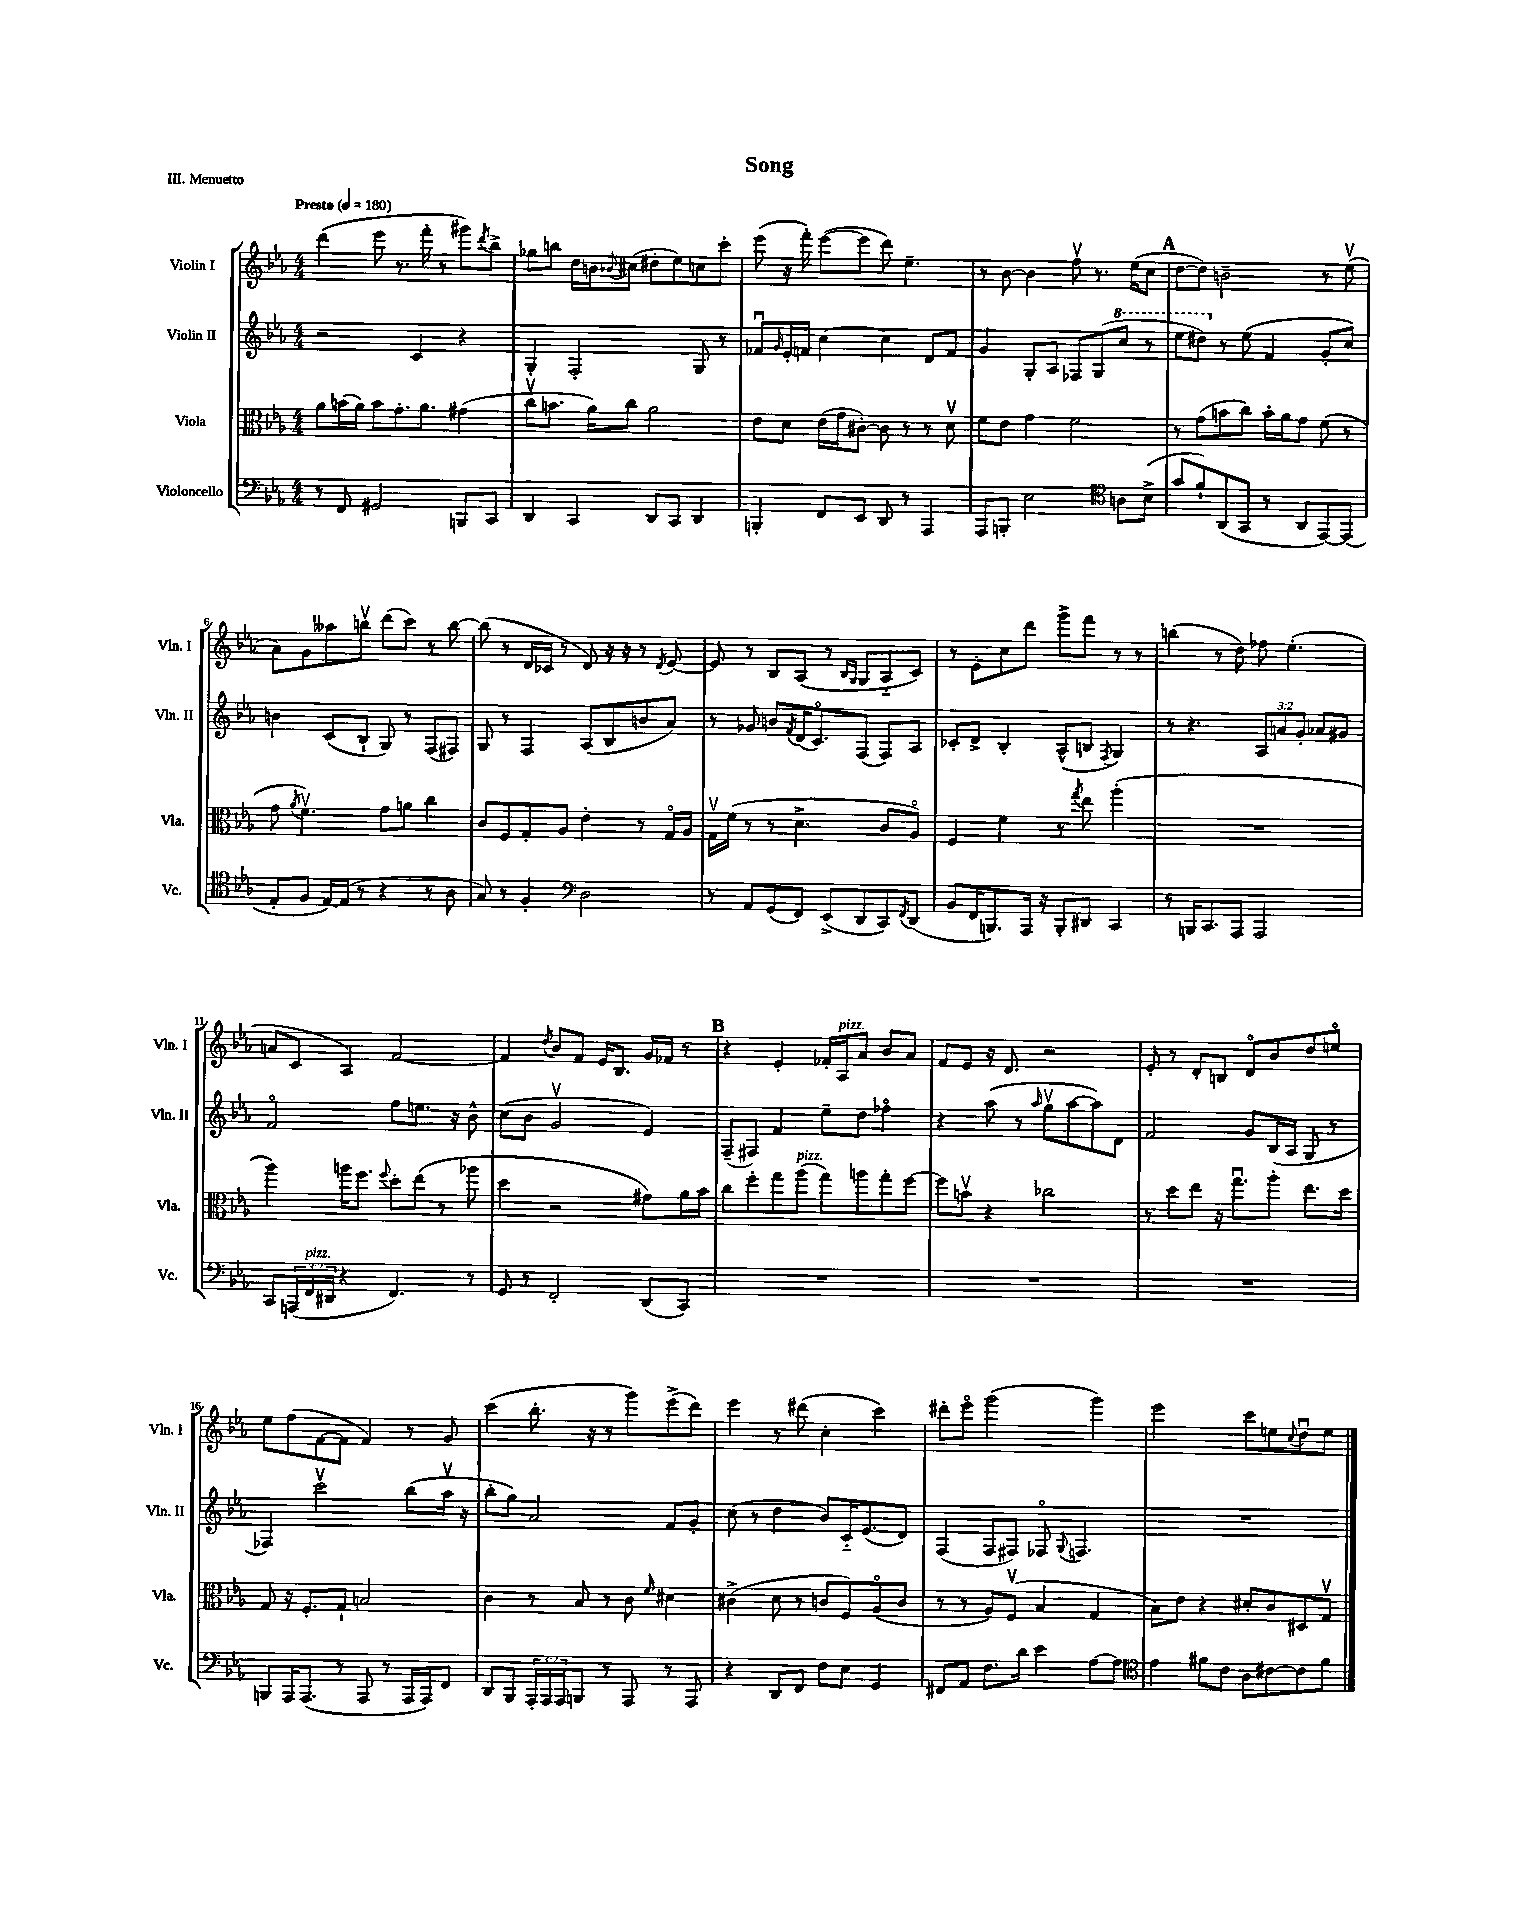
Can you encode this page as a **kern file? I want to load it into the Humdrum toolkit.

**kern	**kern	**kern	**kern
*staff4	*staff3	*staff2	*staff1
*clefF4	*clefC3	*clefG2	*clefG2
*k[b-e-a-]	*k[b-e-a-]	*k[b-e-a-]	*k[b-e-a-]
*M4/4	*M4/4	*M4/4	*M4/4
*MM180	*MM180	*MM180	*MM180
8r	8a-\L	2r	(4ddd\
8FF/	(16b\L	.	.
.	16a-\JJ)	.	.
2GG#/	8b\L	.	8eee-\
.	8.g'\	.	8.r
.	.	4c/	.
.	8.a-\J	.	16fff'\
.	.	.	8r
8BBB/L	(4g#\	4r	8ggg#\L)
.	.	.	8qddd/
8CC/J	.	.	8bb-^\J
=	=	=	=
4DD/	8ccv\L	4G'/	8gg-\L
.	8.b\J	.	8bb\J
4CC/	.	2F'/	16dd\LL
.	16a-\LK)	.	16b\J
.	.	.	8qqb-/
.	8cc\J	.	(8cc#\J
8DD/L	2a-\	.	8dd#'\L
8CC/J	.	.	8ee-\)
4DD/	.	8G/	8cc\
.	.	8r	8ccc'\J
=	=	=	=
4BBB'/	8e-\L	8f-u/L	(8eee-\
.	.	16qqg/	.
.	8d\J	16e-'/L	16r
.	.	16f/JJ	16fff'\)
8FF/L	(16e-\LL	[4cc\	([8eee-\L
.	16g\J	.	.
8EE-/J	[8c#'\J)	.	8eee-\]J
8DD/	8c#\]	4cc\]	8ddd\)
8r	8r	.	4.ee-~\
4AAA-/	8r	8d/L	.
.	8dv\	8f/J	.
=	=	=	=
8AAA-/L	8f\L	4g/	8r
8BBB'/J	8e-\J	.	[8b-\
2E-\	4g\	8G'/L	4b-\]
.	.	8A-/J	.
.	2f\	8F-/L	8ffv\
.	.	(8G/	8.r
*clefC4	*	*	*
8A\L	.	8ccc/J	.
.	.	.	(16ee-\LK
(8B-^\J	.	8r	8cc\J
=	=	=	=
8g/L	8r	8eee-\L	[8dd\L
8f`/)	(8g\L	8ddd#\J)	8dd\]J)
(8AA-/	8b\	8r	2b~\
8GG/J	8cc\J)	(8ee-\	.
8r	16b'\LL	4f/	.
.	16a-\J	.	.
8AA-/L	8g\J	.	.
[8EE-/)	(8f\	8g'/L	8r
(8EE-/]J	8r	8cc/J)	(8ee-v\
=	=	=	=
8E-'/L	8g\	4b\	8a-\L)
.	8qa-/	.	.
8F/J	4.fv\)	.	8g\
[16E-/LL)	.	(8c/L	8aa--\
(16E-/]JJ	.	.	.
8r	.	8B-`/J	8bbv\J
4r	8g\L	8G/)	(8ddd\L
.	8a\J	8r	8ccc\J)
8r	4cc\	(8F/L	8r
8A-\	.	8F#/J)	[8bb\
=	=	=	=
8G/)	8c/L	8G/	(8bb\]
8r	8F/	8r	8r
4F'/	8G'/	4F/	16d/LL
.	.	.	16c-/JJ
.	8A-/J	.	8r
*clefF4	*	*	*
2D\	4e-'\	(8A-/L	8d/)
.	.	8B-/	16r
.	.	.	16r
.	8r	8b/	8r
.	.	.	8qd/
.	16Go/LL	8a-/J)	[8e-/
.	16A-/JJ	.	.
=	=	=	=
8r	16Gv\LL	8r	8e-/]
.	(16f\JJ	.	.
8AA-/L	8r	8g-/	8r
(8GG/	8r	8b/L	8B-/L
.	.	8qf/	.
8FF/J)	4.d^\	(16d/K	(8A-/J
.	.	8.co/)	.
(8EE-^/L	.	.	8r
.	.	.	16qqB-/LL
.	.	.	16qqG/JJ
8DD/	.	(8F/J	8G/L
8CC/)	8c/L	8F/L)	8A-'~/
8qFF/	.	.	.
(8DD/J	8A-o/J)	8A-/J	8c/J)
=	=	=	=
8BB-/L	4F/	8c-'/L	8r
16FF/K	.	8d^/J	8e-'\L
8.BBB/)	.	.	.
.	4f\	4B-'/	8cc\
16AAA-/Jk	.	.	8ddd\J
16r	.	.	.
8BBB'/L	8r	(8A-^^/L	8ggg^\L
.	8qgg/	.	.
8DD#/J	8ee-\	8B/J	8fff\J
.	.	8qF/	.
4CC/	(4aa-'\	4G/)	8r
.	.	.	8r
=	=	=	=
8r	1r	8r	(4bb\
16BBB/LK	.	4.r	.
8.CC/	.	.	.
.	.	.	8r
8AAA-/J	.	.	8dd\)
2AAA-/	.	12A-/L	8ff-\
.	.	12a/	.
.	.	.	(4.ee-'\
.	.	12g'/J	.
.	.	8a-/L	.
.	.	8g#/J	.
=	=	=	=
8CC/L	4aa-\)	2fo/	8a/L
(24AAA/L	.	.	8c/J
24FF/	.	.	.
24DD#/JJ	.	.	.
4r	16aa\LK	.	4A-/)
.	8.ff\J	.	.
.	8qqff/	.	.
4.FF/)	8dd'\L	8ff\L	[2f/
.	(8ee-\J	8.ee\J	.
.	8r	.	.
.	.	16r	.
8r	8aa-\	8b-^^\	.
=	=	=	=
8GG/	4dd\	(8cc\L	4f/]
8r	.	8b-\J	.
.	.	.	8qdd/
2FF'/	2r	2gv/	8b-/L
.	.	.	8f/J
.	.	.	16e-/LK
.	.	.	8.B-/J
(8DD/L	8g#\L)	4e-/)	16g/LL
.	.	.	16f-/JJ
8CC/J)	16a-\L	.	8r
.	16b-\JJ	.	.
=	=	=	=
1r	8cc\L	(8F~/L	4r
.	8ff'\	8F#/J)	.
.	8gg\	4f/	4e-'/
.	(8aa-\J	.	.
.	8gg\L)	8ee-~\L	16f-'/LL
.	.	.	16A-/J
.	8aa\	8dd\J	8a-/J
.	8gg'\	4ff-o\	8b-/L
.	[8ff\J	.	8a-/J
=	=	=	=
1r	8ff\]L	4r	8f/L
.	8bv\J	.	8e-/J
.	4r	(8aa-\	16r
.	.	.	8.d/
.	.	8r	.
.	.	16qqaa-/	.
.	2cc-\	8ggv\L	2r
.	.	[8aa-\	.
.	.	8aa-\])	.
.	.	8d\J	.
=	=	=	=
1r	8r	2f/	8e-'/
.	8dd\L	.	8r
.	8ee-\J	.	8d'/L
.	16r	.	8B/J
.	8.ggu\L	.	.
.	.	8g/L	8do/L
.	8aa-'\J	(16B-/L	8b-/
.	.	16A-/JJ	.
.	8.ee-\L	8G/	8dd/
.	.	8r	8eeo/J
.	16dd\Jk	.	.
=	=	=	=
8BBB/L	8G/	4F-/)	8ee-\L
16AAA-/K	16r	.	(8ff\
(8.AAA-/J	8.F'/L	.	.
.	.	2cccv\	[8f\
8r	8G`/J	.	8f\]J
8AAA-/	2B/	.	4f/)
8r	.	.	.
16AAA-/LL	.	(8bb-\L	8r
16AAA-/J)	.	.	.
8FF/J	.	16aa-v\Jk	8g/
.	.	16r	.
=	=	=	=
8DD/L	4c\	8bb-'\L	(4ccc\
8BBB-/J	.	8gg\J)	.
24AAA-'/LL	8r	2a-/	8.bb-'\
24AAA-/	.	.	.
24AAA-/J	.	.	.
8BBB/J	8B-/	.	.
.	.	.	16r
8r	8r	.	8r
8AAA-/	8c\	.	8ggg\L)
.	16qqf/	.	.
8r	4d#\	8f/L	(8eee-^\
8AAA-/	.	8g'/J	8ddd\J)
=	=	=	=
4r	(4c#^\	(8cc\	4eee-\
.	.	8r	.
8DD/L	8d\	4dd\	8r
8FF/J	8r	.	(8ddd#\
8F\L	8c/L	8b-/L)	4cc'\
8E-\J	8F/)	16c'~/K	.
.	.	(8.e-/	.
4GG/	(8A-o/	.	4ccc\)
.	8c/J	8d/J)	.
=	=	=	=
8FF#/L	8r	(4F/	8ddd#'\L
8AA-/J	8r	.	8eee-o\J
8.F\L	8A-/L)	8F/L	(2ggg\
.	(8Fv/J	8F#/J)	.
16d\Jk	.	.	.
4e-\	4B-/	8F-o/	.
.	.	8qqG/	.
.	.	4.F/	.
[8A-\L	4G/	.	4ggg\)
8A-\]J	.	.	.
=	=	=	=
*clefC4	*	*	*
4e-\	8B-\L)	1r	2eee-\
.	8e-\J	.	.
8f#\L	4r	.	.
8c\J	.	.	.
8A-\L	8d#'/L	.	8ccc\L
[8c#\	8c/	.	8ee\
.	.	.	8qqcc/
8c#\]	8D#/	.	8ddu\
8f#\J	8Gv/J	.	8ee\J
==	==	==	==
*-	*-	*-	*-
